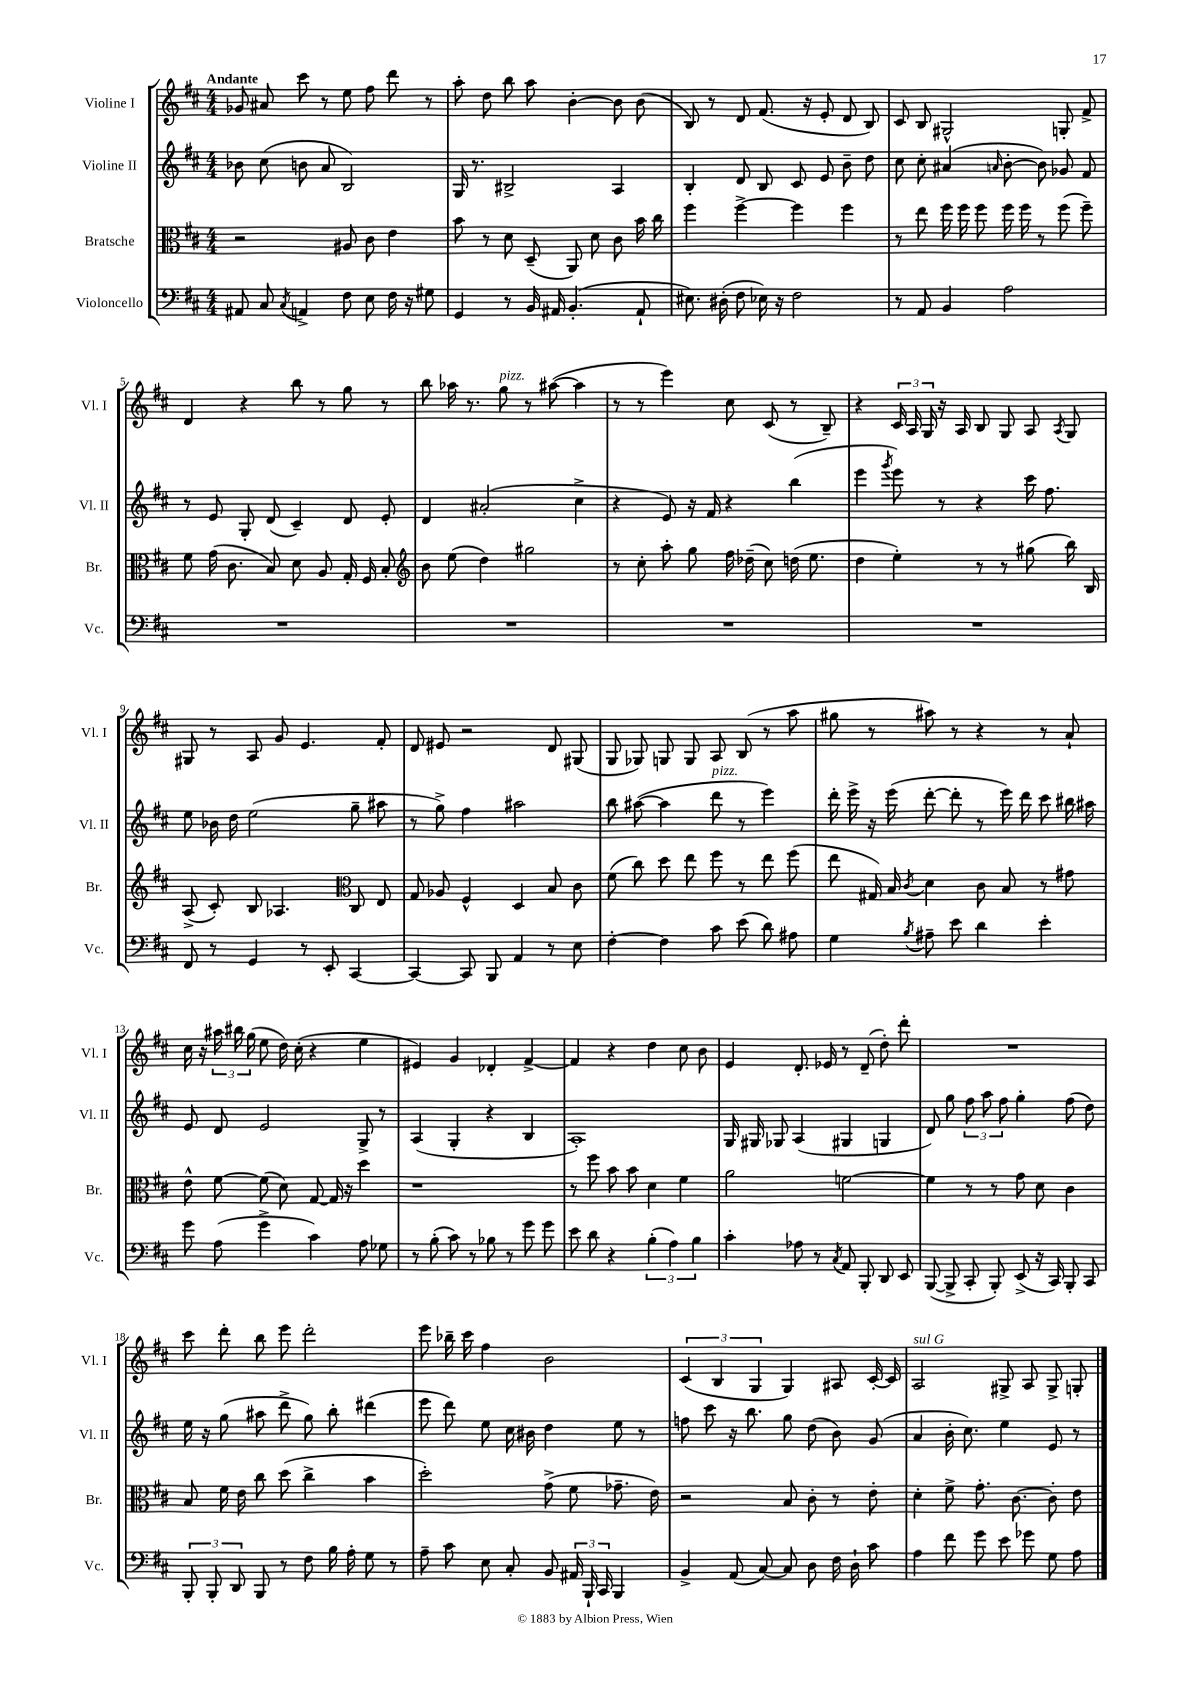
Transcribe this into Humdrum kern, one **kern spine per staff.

**kern	**kern	**kern	**kern
*part4	*part3	*part2	*part1
*staff4	*staff3	*staff2	*staff1
*I"Violoncello	*I"Bratsche	*I"Violine II	*I"Violine I
*I'Vc.	*I'Br.	*I'Vl. II	*I'Vl. I
*clefF4	*clefC3	*clefG2	*clefG2
*k[f#c#]	*k[f#c#]	*k[f#c#]	*k[f#c#]
*M4/4	*M4/4	*M4/4	*M4/4
=1	=1	=1	=1
!	!	!	!LO:TX:a:B:t=Andante
8AA#X/	2r	8b-X\	8g-X/
8C#/	.	(8cc#\	8a#X/
8qC#/	.	.	.
4AAn^/	.	8bn\	8ccc#\
.	.	8a/	8r
8F#\	8A#X/	2B/)	8ee\
8E\	8c#\	.	8ff#\
16F#\	4e\	.	8ddd\
16r	.	.	.
8G#X\	.	.	8r
=2	=2	=2	=2
4GG/	8b\	16G/	8aa'\
.	.	8.r	.
.	8r	.	8dd\
8r	8d\	2B#X^/	8bb\
16BB/	(8D~/	.	8aa\
16AA#X/	.	.	.
(4.BB'/	8AA/)	.	[4b'\
.	8d\	.	.
.	8c#\	4A/	8b\]
8AA#`/	16b\	.	(8b\
.	16cc#\	.	.
=3	=3	=3	=3
8.E#X\)	4ff#\	4B'/	8B/)
.	.	.	8r
(16D#X'\	.	.	.
8F#\	[4ff#^\	8d/	8d/
16E-X\)	.	8B/	(8.f#/
16r	.	.	.
2F#\	4ff#\]	8c#/	.
.	.	.	16r
.	.	8e/	8e'/
.	4ff#\	8b~\	8d/
.	.	8dd\	8B/)
=4	=4	=4	=4
8r	8r	8cc#\	8c#/
8AA/	8ee\	8cc#'\	8B/
4BB/	16ff#\	(4a#X/	2G#X^^/
.	16ff#\	.	.
.	8ff#\	.	.
.	.	16qqan/	.
2A\	16ff#\	[8b'\	.
.	16ff#\	.	.
.	8r	8b\])	.
.	(8ff#\	8g-X/	8Gn'/
.	8ff#~\)	8f#/	8f#^/
!!LO:LB:g=z
=5	=5	=5	=5
1r	8f#\	8r	4d/
.	(16g\	8e/	.
.	8.c#\	.	.
.	.	8G'/	4r
.	8B/)	(8d/	.
.	8d\	4c#~/)	8bb\
.	8A/	.	8r
.	16G'/	8d/	8gg\
.	16F#/	.	.
.	8B'/	8e'/	8r
=6	=6	=6	=6
*	*clefG2	*	*
1r	8b\	4d/	8bb\
.	(8ee\	.	16aa-X\
.	.	.	8.r
.	4dd\)	(2a#X'/	.
!	!	!	!LO:TX:a:i:t=pizz.
.	.	.	8gg\
.	2gg#X\	.	8r
.	.	.	([8aa#X\
.	.	4cc#^\	4aa#\]
=7	=7	=7	=7
1r	8r	4r	8r
.	8cc#'\	.	8r
.	8aa'\	8e/)	4eee\)
.	8gg\	16r	.
.	.	16f#/	.
.	16ff#\	4r	8cc#\
.	(16dd-X~\	.	.
.	8cc#\)	.	(8c#/
.	(16ddn\	(4bb\	8r
.	8.ee\	.	.
.	.	.	8B~/)
=8	=8	=8	=8
1r	4dd\	4eee\	4r
.	.	8qggg/	.
.	4ee'\)	8eee\)	24c#/
.	.	.	24A/
.	.	.	24G/
.	.	8r	16r
.	.	.	16A/
.	8r	4r	8B/
.	8r	.	8G/
.	(8gg#X\	16ccc#\	8A/
.	.	8.ff#\	.
.	.	.	8qA/
.	16bb\)	.	8G/
.	16B/	.	.
!!LO:LB:g=z
=9	=9	=9	=9
8FF#/	(8A^/	8ee\	8G#X/
8r	8c#'/)	16b-X\	8r
.	.	16dd\	.
4GG/	8B/	(2ee\	8A/
.	4.A-X/	.	8g/
8r	.	.	4.e/
8EE'/	.	.	.
*	*clefC3	*	*
[4CC#/	8C#/	8gg~\	.
.	8E/	8aa#X\	8f#'/
=10	=10	=10	=10
4CC#/_	8G/	8r	8d/
.	8A-X/	8gg^\)	8e#X/
8CC#/]	4F#^^/	4ff#\	2r
8BBB/	.	.	.
4AA/	4D/	2aa#X\	.
8r	8B/	.	8d/
8E\	8c#\	.	(8G#X/
=11	=11	=11	=11
[4F#'\	(8f#\	8bb\	8G/
.	8cc#\)	([8aa#X\	8G-X/)
4F#\]	8dd\	4aa#\]	8Gn/
.	8ee\	.	8G/
!	!	!LO:TX:a:i:t=pizz.	!
8c#\	8ff#\	8ddd\	8A/
(8e\	8r	8r	(8B/
8d\)	8ee\	4eee\)	8r
8A#X\	(8ff#\	.	8aa\
=12	=12	=12	=12
4G\	8ee\	16ddd'\	8gg#X\
.	.	16eee^\	.
.	16G#X/)	16r	8r
.	16B/	(16eee\	.
8qB/	8qc#/	.	.
8A#X~\	4d\	[8ddd'\	8aa#X\)
8e\	.	8ddd'\]	8r
4d\	8c#\	8r	4r
.	8B/	16eee\)	.
.	.	16ddd\	.
4e'\	8r	8ccc#\	8r
.	8g#X\	16bb#X\	8a`/
.	.	16aa#X\	.
!!LO:LB:g=z
=13	=13	=13	=13
8g\	8e^^\	8e/	16cc#\
.	.	.	16r
(8A\	[8f#\	8d/	24aa#X\
.	.	.	24bb#X\
.	.	.	(24gg\
4g^\	(8f#\]	2e/	8ee\
.	8d\)	.	16dd\)
.	.	.	(16cc#'\
4c#\)	[8G/	.	4r
.	16G/]	.	.
.	16r	.	.
8A\	4dd\	8G^/	4ee\
8G-X\	.	8r	.
=14	=14	=14	=14
8r	1r	(4A/	4e#X/)
(8B'\	.	.	.
8c#\)	.	4G'/	4g/
8r	.	.	.
8B-X\	.	4r	4d-X'/
8r	.	.	.
8g\	.	4B/	[4f#^/
8g\	.	.	.
=15	=15	=15	=15
8e\	8r	1A')	4f#/]
8d\	8ff#\	.	.
4r	8b\	.	4r
.	8b\	.	.
(6B'\	4d\	.	4dd\
6A\)	.	.	.
.	4f#\	.	8cc#\
6B\	.	.	.
.	.	.	8b\
=16	=16	=16	=16
4c#'\	2a\	16G/	4e/
.	.	16G#X/	.
.	.	8G-X/	.
8A-X\	.	(4A/	8.d'/
8r	.	.	.
.	.	.	16e-X/
8qC#/	.	.	.
8AA/	[2fn\	4G#X/	8r
8BBB'/	.	.	(8d~/
8DD/	.	4Gn/	8dd'\)
8EE/	.	.	8ddd'\
=17	=17	=17	=17
([8BBB/	4f\]	8d/)	1r
8BBB^/]	.	8gg\	.
8CC#'/	8r	12ff#\	.
.	.	12aa\	.
8BBB'/)	8r	.	.
.	.	12ff#\	.
(8EE^/	8g\	4gg'\	.
16r	8d\	.	.
16CC#/)	.	.	.
8BBB'/	4c#\	(8ff#\	.
8CC#/	.	8dd\)	.
!!LO:LB:g=z
=18	=18	=18	=18
12BBB'/	8B/	16ee\	8ccc#\
.	.	16r	.
12BBB'/	.	.	.
.	16f#\	(8gg\	8ddd'\
12DD/	.	.	.
.	16e\	.	.
8BBB/	8cc#\	8aa#X\	8bb\
8r	(8dd\	8ddd^\	8eee\
8F#\	4cc#^\	8gg\)	2ddd'\
16B\	.	8bb'\	.
16A'\	.	.	.
8G\	4b\	(4ddd#X\	.
8r	.	.	.
=19	=19	=19	=19
8A~\	2dd'\)	8eee\	8eee\
8c#\	.	8ddd\)	16bb-X~\
.	.	.	16ccc#\
8E\	.	8ee\	4ff#\
8C#'/	.	16cc#\	.
.	.	16b#X\	.
8BB/	(8g^\	4dd\	2b\
24AA#X/	8f#\	.	.
24BBB`/	.	.	.
24CC#/	.	.	.
4BBB/	8.g-X~\	8ee\	.
.	.	8r	.
.	16e\)	.	.
=20	=20	=20	=20
4BB^/	2r	8ffn\	(6c#/
.	.	8ccc#\	.
.	.	.	6B/
(8AA/	.	16r	.
.	.	8.bb\	.
.	.	.	6G/
[8C#/)	.	.	.
8C#/]	8B/	8gg\	4G/)
8D\	8c#'\	(8dd\	.
16F#\	8r	8b\)	8A#X/
16D`\	.	.	.
8c#\	8e'\	(8g/	[16c#'/
.	.	.	16c#/]
=21	=21	=21	=21
!	!	!	!LO:TX:a:i:t=sul G
4A\	4d'\	4a/	2A/
8f#\	8f#^\	16b'\	.
.	.	8.cc#\)	.
8g\	8.g'\	.	.
8e\	.	4ee\	8G#X^/
.	[8.c#\	.	.
8g-X\	.	.	8A/
8G\	8c#'\]	8e/	8G#^/
8A\	8e\	8r	8Gn'/
==	==	==	==
*-	*-	*-	*-
